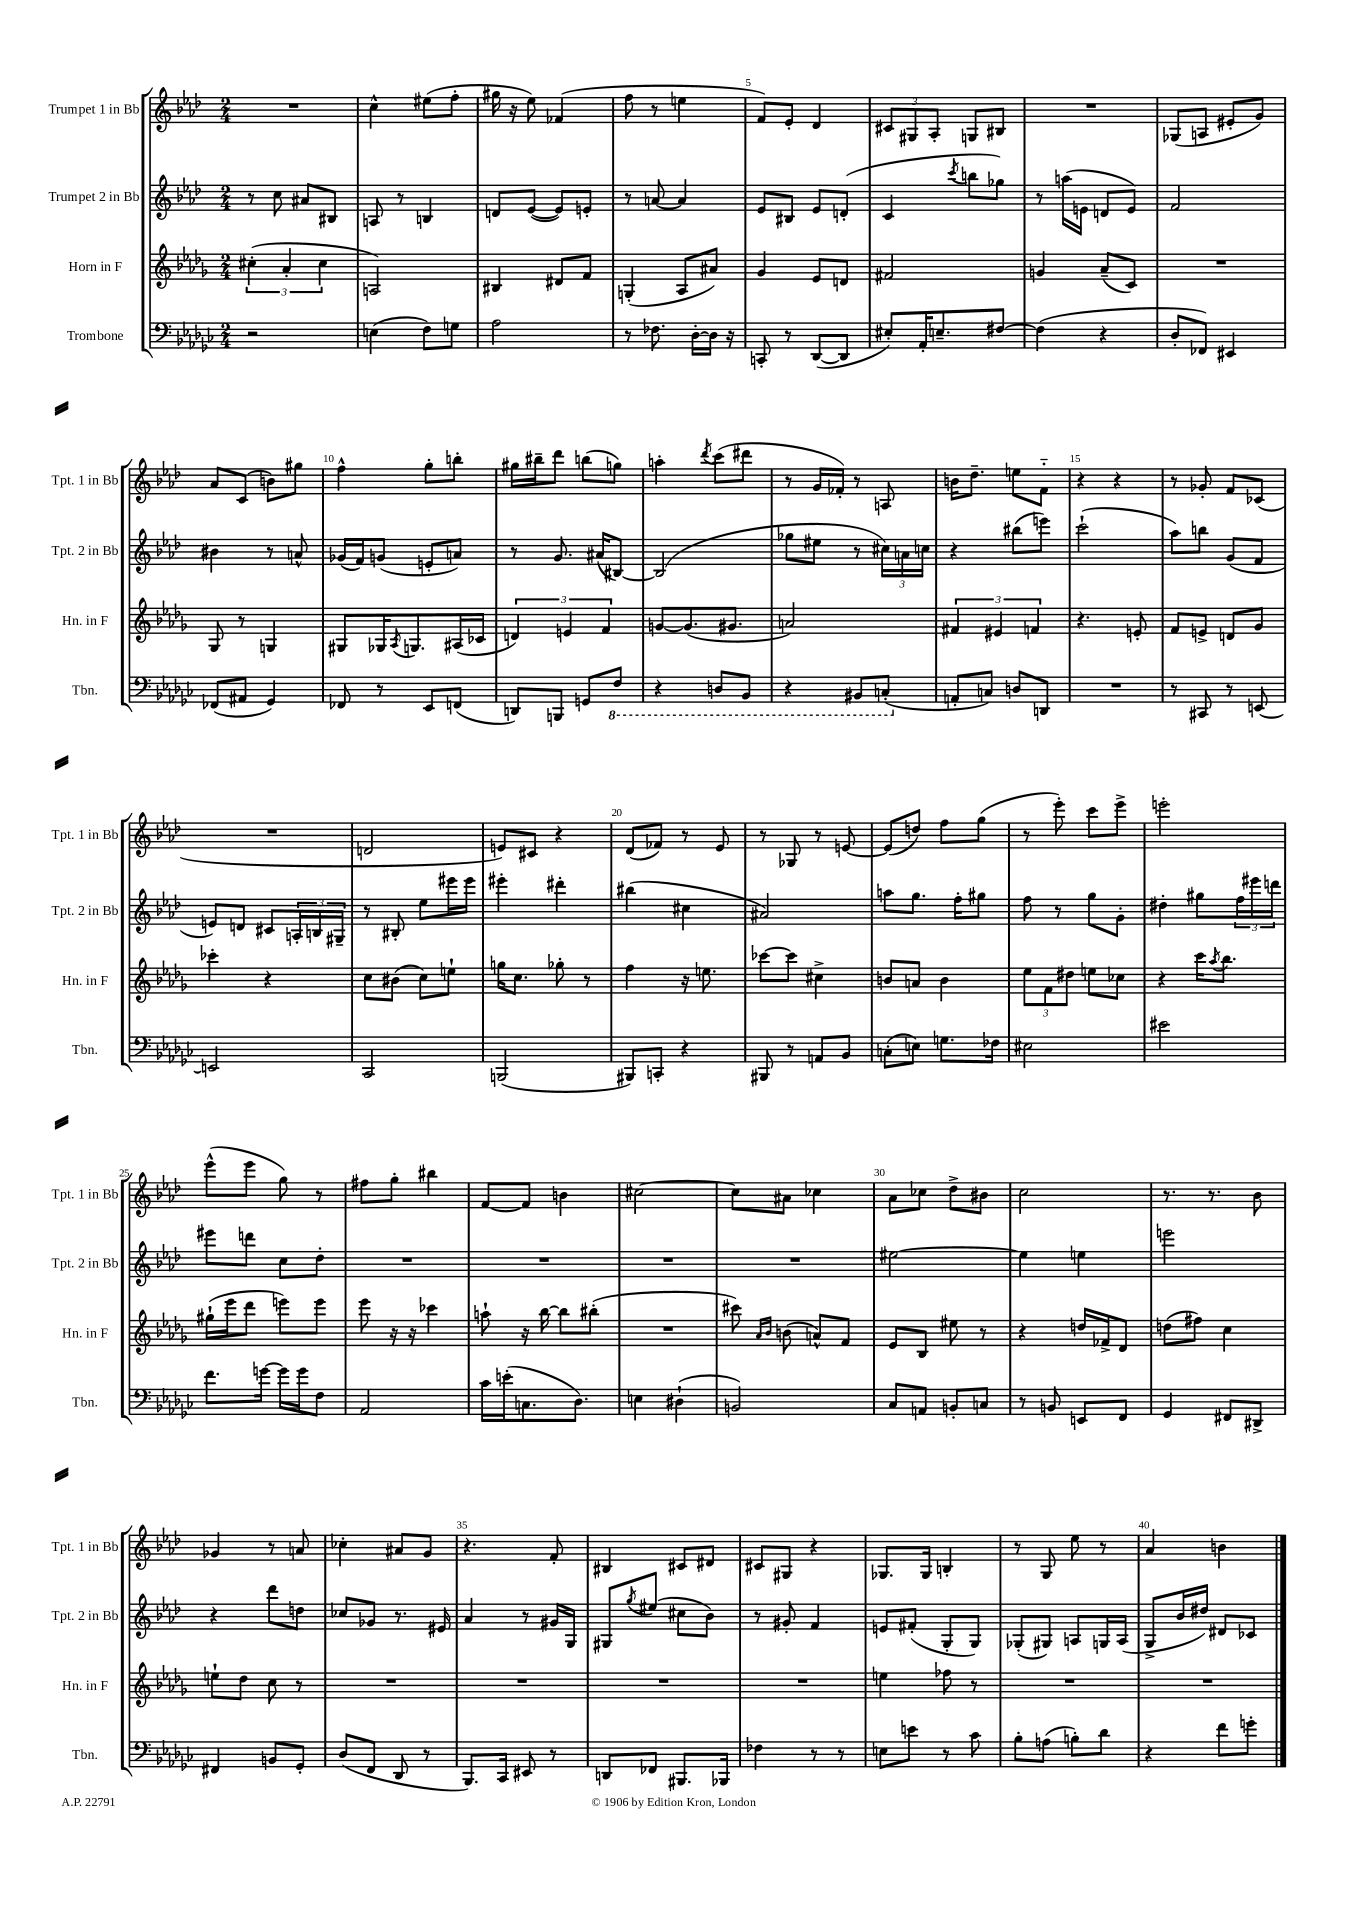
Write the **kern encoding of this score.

**kern	**kern	**kern	**kern
*part4	*part3	*part2	*part1
*staff4	*staff3	*staff2	*staff1
*I"Trombone	*I"Horn in F	*I"Trumpet 2 in Bb	*I"Trumpet 1 in Bb
*I'Tbn.	*I'Hn. in F	*I'Tpt. 2 in Bb	*I'Tpt. 1 in Bb
*clefF4	*clefG2	*clefG2	*clefG2
*k[b-e-a-d-g-c-]	*k[b-e-a-d-g-]	*k[b-e-a-d-]	*k[b-e-a-d-]
*M2/4	*M2/4	*M2/4	*M2/4
=1	=1	=1	=1
2r	(6cc#X'\	8r	2r
.	.	8cc\	.
.	6a-'/	.	.
.	.	8a#X/L	.
.	6cc#\	.	.
.	.	8B#X/J	.
=2	=2	=2	=2
(4En\	2An/)	8An/	4cc^^\
.	.	8r	.
8F\L)	.	4Bn/	(8ee#X\L
8Gn\J	.	.	8ff'\J
=3	=3	=3	=3
2A-\	4B#X/	8dn/L	16gg#X\
.	.	.	16r
.	.	([8e-/J	8ee-\)
.	8d#X/L	8e-/L])	(4f-X/
.	8f/J	8en'/J	.
=4	=4	=4	=4
8r	(4Gn'/	8r	8ff\
8.F-X\	.	[8an/	8r
.	8A-/L	4a/]	4een\
[16D-'\LL	.	.	.
16D-\JJ]	8a#X/J)	.	.
16r	.	.	.
=5	=5	=5	=5
8CCn'/	4g-/	8e-/L	8f/L)
8r	.	8B#X/J	8e-'/J
([8DD-/L	8e-/L	8e-/L	4d-/
8DD-/J]	8dn/J	(8dn'/J	.
=6	=6	=6	=6
8E#X'/L)	2f#X/	4c/	12c#X/L
.	.	.	12G#X/
16AA-'/K	.	.	.
.	.	.	12A-'/J
8.En~/	.	.	.
.	.	8qccc/	.
.	.	8bbn\L	8Gn/L
[8F#X/J	.	8gg-X\J)	8B#X/J
=7	=7	=7	=7
(4F#\]	4gn/	8r	2r
.	.	(16aan\LL	.
.	.	16en\JJ	.
4r	(8a-~/L	8dn/L	.
.	8c/J)	8e/J)	.
=8	=8	=8	=8
8D-'/L	2r	2f/	(8G-X/L
8FF-X/J)	.	.	8An/J
4EE#X/	.	.	8e#X'/L
.	.	.	8g/J)
!!LO:LB:g=z
=9	=9	=9	=9
(8FF-X/L	8G-/	4b#X\	8a-/L
8AA#X/J	8r	.	(8c/J
4GG-/)	4Gn/	8r	8bn\L)
.	.	8an^^/	8gg#X\J
=10	=10	=10	=10
8FF-X/	8G#X/L	(16g-X/LL	4ff^^\
.	.	16f/J)	.
8r	16G-X/K	(8gn/J	.
.	8qA-/	.	.
.	8.Gn/	.	.
8EE-/L	.	8en'/L	8gg'\L
(8FFn/J	(16A#X/L	8an/J)	8bbn'\J
.	16c-X/JJ	.	.
=11	=11	=11	=11
8DDn/L)	6dn/)	8r	16gg#X\LL
.	.	.	16bb#X~\J
8BBBn/J	.	8.g/	8ddd-\J
.	6en/	.	.
8GGn/L	.	.	(8bbn\L
.	.	(16a#X/KL	.
.	6f/	.	.
*8ba	*	*	*
8FF/J	.	[8B#X/J)	8ggn\J)
=12	=12	=12	=12
4r	[8gn/L	(2B#/]	4aan'\
.	(8.g/]	.	.
.	.	.	8qddd-/
8DDn/L	.	.	(8ccc\L
.	8.g#X/J	.	.
8BBB-/J	.	.	8ddd#X\J
=13	=13	=13	=13
4r	2an/)	8gg-X\L	8r
.	.	8ee#X\J	16g/LL
.	.	.	16f-X'/JJ)
8BBB#X/L	.	8r	8r
(8CCn'/J	.	24cc#X\LL)	8An/
.	.	24an\	.
.	.	24ccn\JJ	.
=14	=14	=14	=14
*X8ba	*	*	*
8AAn'/L	6f#X/	4r	16bn\KL
.	.	.	8.dd-~\J
8Cn/J)	.	.	.
.	6e#X/	.	.
8Dn/L	.	(8bb#X\L	8een\L
.	6fn/	.	.
8DDn/J	.	8eeen\J)	8f\J
=15	=15	=15	=15
2r	4.r	(2ccc`\	4r
.	.	.	4r
.	8en'/	.	.
=16	=16	=16	=16
8r	8f/L	8aa-\L)	8r
8CC#X/	8en^/J	8bbn\J	8g-X'/
8r	8dn/L	(8g/L	8f/L
[8EEn/	8g-/J	8f/J	(8c-X/J
!!LO:LB:g=z
=17	=17	=17	=17
2EEn/]	4ccc-X'\	8en/L)	2r
.	.	8dn/J	.
.	4r	8c#X/L	.
.	.	24An'/L	.
.	.	24Bn/	.
.	.	24G#X~/JJ	.
=18	=18	=18	=18
2CC-/	8cc\L	8r	2dn/
.	(8b#X\J	8B#X'/	.
.	8cc\L)	8ee-\L	.
.	8een`\J	16eee#X\L	.
.	.	16eee#\JJ	.
=19	=19	=19	=19
(2BBBn/	16ggn\KL	4eee#X'\	8en/L)
.	8.cc\J	.	.
.	.	.	8c#X/J
.	8gg-X'\	4ddd#X'\	4r
.	8r	.	.
=20	=20	=20	=20
8BBB#X/L)	4ff\	(4bb#X\	(8d-/L
8CCn'/J	.	.	8f-X/J)
4r	16r	4cc#X\	8r
.	8.een\	.	.
.	.	.	8e-/
=21	=21	=21	=21
8BBB#X/	[8ccc-X\L	2a#X/)	8r
8r	8ccc-\J]	.	8G-X/
8AAn/L	4cc#X^\	.	8r
8BB-/J	.	.	[8en/
=22	=22	=22	=22
(8Cn'\L	8bn/L	8aan\L	(8e/L]
8En\J)	8an/J	8.gg\J	8ddn/J)
8.Gn\L	4b\	.	8ff\L
.	.	16ff'\KL	.
.	.	8gg#X\J	(8gg\J
16F-X\Jk	.	.	.
=23	=23	=23	=23
2E#X\	12ee-\L	8ff\	8r
.	12f\	.	.
.	.	8r	8eee-'\)
.	12dd#X\J	.	.
.	8een\L	8gg\L	8ccc\L
.	8cc-X\J	8g'\J	8eee-^\J
=24	=24	=24	=24
2e#X\	4r	4dd#X'\	2eeen'\
.	16ccc\KL	8gg#X\L	.
.	8qaa-/	.	.
.	8.bb-\J	.	.
.	.	24ff\L	.
.	.	24eee#X\	.
.	.	24dddn\JJ	.
!!LO:LB:g=z
=25	=25	=25	=25
8.f\L	(16gg#X`\LL	8eee#X\L	(8eee-^^\L
.	16eee-\J	.	.
.	8ddd-\J	8dddn\J	8eee-\J
[16gn\Jk	.	.	.
16g\LL]	8eeen\L)	8cc\L	8gg\)
16g\J	.	.	.
8F\J	8eee\J	8dd-'\J	8r
=26	=26	=26	=26
2AA-/	8eee-\	2r	8ff#X\L
.	16r	.	8gg'\J
.	16r	.	.
.	4ccc-X\	.	4bb#X\
=27	=27	=27	=27
16c-\LL	8aan`\	2r	[8f/L
(16en'\J	.	.	.
8.Cn\	16r	.	8f/J]
.	[16bb-\	.	.
.	8bb-\L]	.	4bn\
8.D-\J)	.	.	.
.	(8bb#X'\J	.	.
=28	=28	=28	=28
4En\	2r	2r	[2cc#X\
(4D#X`\	.	.	.
=29	=29	=29	=29
2BBn/)	8ccc#X\)	2r	8cc#\L]
.	16qqa-/LL	.	.
.	16qqb-/JJ	.	.
.	(8bn\	.	8a#X\J
.	8an^^/L)	.	4cc-X\
.	8f/J	.	.
=30	=30	=30	=30
8C-/L	8e-/L	[2ee#X\	8a-\L
8AAn/J	8B-/J	.	8cc-X\J
8BBn'/L	8ee#X\	.	8dd-^\L
8Cn/J	8r	.	8b#X\J
=31	=31	=31	=31
8r	4r	4ee#\]	2cc\
8BBn/	.	.	.
8EEn/L	16ddn/LL	4een\	.
.	16f-X^/J	.	.
8FF/J	8d-/J	.	.
=32	=32	=32	=32
4GG-/	(8ddn\L	2eeen\	8.r
.	8ff#X\J)	.	.
.	.	.	8.r
8FF#X/L	4cc\	.	.
8DD#X^/J	.	.	8b-\
!!LO:LB:g=z
=33	=33	=33	=33
4FF#X/	8een`\L	4r	4g-X/
.	8dd-\J	.	.
8BBn/L	8cc\	8ddd-\L	8r
8GG-'/J	8r	8ddn\J	8an/
=34	=34	=34	=34
(8D-/L	2r	8cc-X/L	4cc-X'\
8FF/J	.	8g-X/J	.
8DD-/	.	8.r	8a#X/L
8r	.	.	8g/J
.	.	16e#X/	.
=35	=35	=35	=35
8.BBB-/L)	2r	4a-/	4.r
16CC-/Jk	.	.	.
8EE#X/	.	8r	.
8r	.	16g#X/LL	8f'/
.	.	16G/JJ	.
=36	=36	=36	=36
8DDn/L	2r	8G#X/L	4B#X/
.	.	8qgg/	.
8FF-X/J	.	(8ee#X/J	.
8.BBB#X/L	.	8cc#X\L	8c#X/L
.	.	8b-\J)	8d#X/J
16BBB-X/Jk	.	.	.
=37	=37	=37	=37
4F-X\	2r	8r	8c#X/L
.	.	8g#X'/	8G#X/J
8r	.	4f/	4r
8r	.	.	.
=38	=38	=38	=38
8En\L	4een\	8en/L	8.G-X/L
8en\J	.	(8f#X'/J	.
.	.	.	16G-/Jk
8r	8ff-X\	8G'/L	4Bn'/
8c-\	8r	8G/J)	.
=39	=39	=39	=39
8B-'\L	2r	(8G-X'/L	8r
(8An\J	.	8G#X/J)	8G/
8Bn'\L)	.	8An/L	8ee-\
8d-\J	.	16Gn/L	8r
.	.	(16A/JJ	.
=40	=40	=40	=40
4r	2r	8G^/L	4a-/
.	.	16b-/L	.
.	.	16dd#X/JJ)	.
8f\L	.	8d#X/L	4bn\
8gn'\J	.	8c-X/J	.
==	==	==	==
*-	*-	*-	*-
